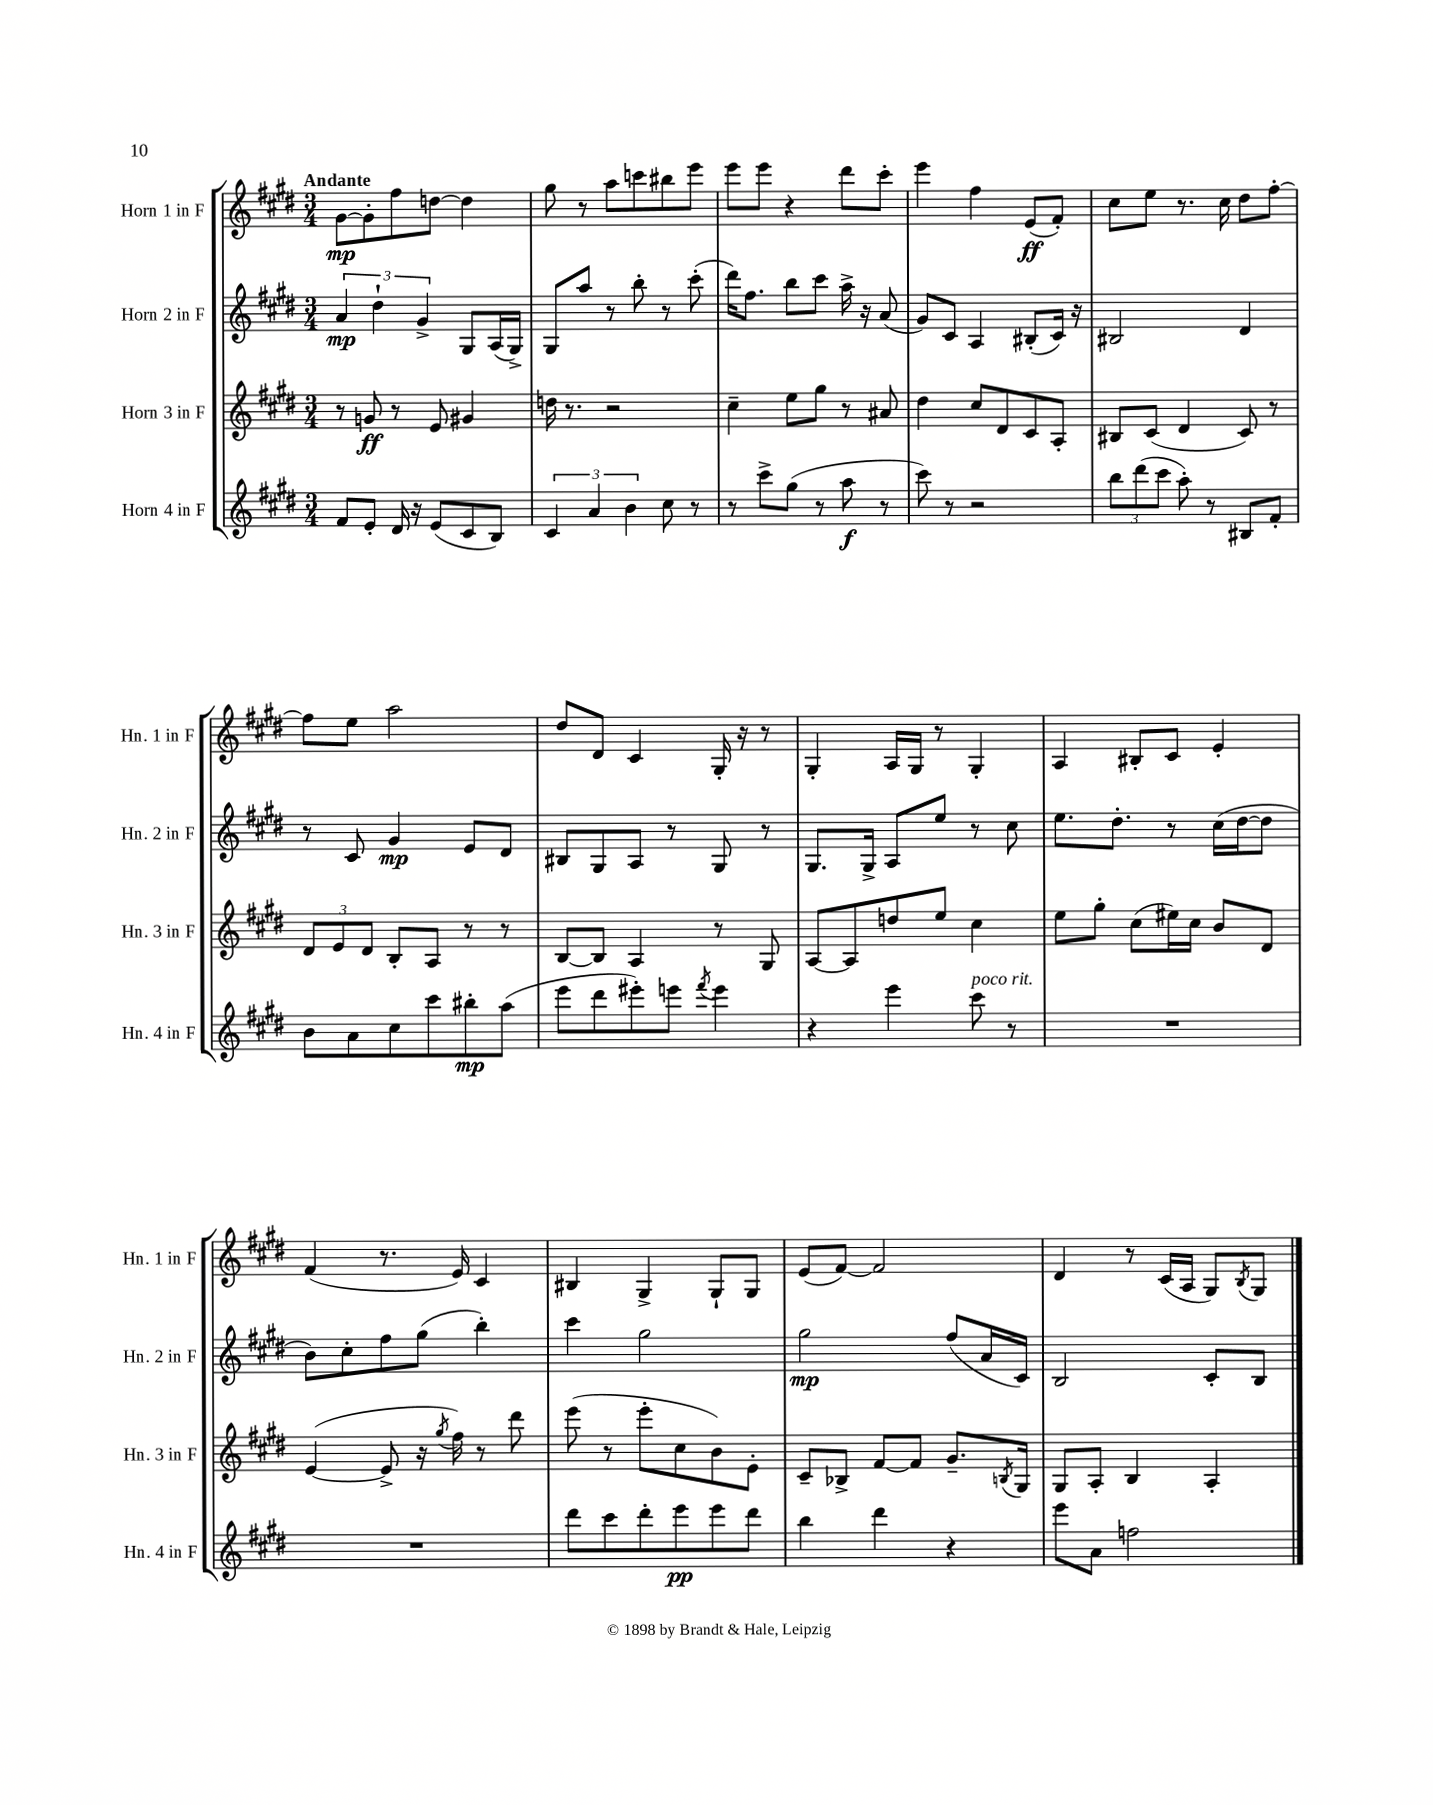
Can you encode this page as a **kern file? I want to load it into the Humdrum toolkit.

**kern	**kern	**kern	**kern
*staff4	*staff3	*staff2	*staff1
*clefG2	*clefG2	*clefG2	*clefG2
*k[f#c#g#d#]	*k[f#c#g#d#]	*k[f#c#g#d#]	*k[f#c#g#d#]
*M3/4	*M3/4	*M3/4	*M3/4
8f#	8r	6a	[8g#
8e'	8g	.	8g#']
.	.	6dd#`	.
16d#	8r	.	8ff#
16r	.	.	.
.	.	6g#^	.
(8e	8e	.	[8dd
8c#	4g#	8G#	4dd]
8B)	.	(16A	.
.	.	16G#^)	.
=	=	=	=
6c#	16dd	8G#	8gg#
.	8.r	.	.
.	.	8aa	8r
6a	.	.	.
.	2r	8r	8aa
6b	.	.	.
.	.	8bb'	8ccc
8cc#	.	8r	8bb#
8r	.	(8ccc#'	8eee
=	=	=	=
8r	4cc#~	16ddd#)	8eee
.	.	8.ff#	.
8ccc#^	.	.	8eee
(8gg#	8ee	8bb	4r
8r	8gg#	8ccc#	.
8aa	8r	16aa^	8ddd#
.	.	16r	.
8r	8a#	(8a	8ccc#'
=	=	=	=
8ccc#)	4dd#	8g#)	4eee
8r	.	8c#	.
2r	8cc#	4A	4ff#
.	8d#	.	.
.	8c#	(8B#'	(8e
.	8A'	16c#)	8f#')
.	.	16r	.
=	=	=	=
12bb	8B#	2B#	8cc#
(12ddd#	.	.	.
.	(8c#	.	8ee
12ccc#	.	.	.
8aa')	4d#	.	8.r
8r	.	.	.
.	.	.	16cc#
8B#	8c#)	4d#	8dd#
8f#'	8r	.	[8ff#'
=	=	=	=
8b	12d#	8r	8ff#]
.	12e	.	.
8a	.	8c#	8ee
.	12d#	.	.
8cc#	8B'	4g#	2aa
8ccc#	8A	.	.
8bb#'	8r	8e	.
(8aa	8r	8d#	.
=	=	=	=
8eee	[8B	8B#	8dd#
8ddd#	8B]	8G#	8d#
8eee#')	4A	8A	4c#
8eee	.	8r	.
8qfff#	.	.	.
4eee	8r	8G#	16G#'
.	.	.	16r
.	8G#	8r	8r
=	=	=	=
4r	[8A	8.G#	4G#'
.	8A]	.	.
.	.	16G#^	.
4eee	8dd	8A	16A
.	.	.	16G#
.	8ee	8ee	8r
8ccc#	4cc#	8r	4G#'
8r	.	8cc#	.
=	=	=	=
2.r	8ee	8.ee	4A
.	8gg#'	.	.
.	.	8.dd#'	.
.	(8cc#	.	8B#'
.	16ee#)	8r	8c#
.	16cc#	.	.
.	8b	(16cc#	4e'
.	.	[16dd#	.
.	8d#	8dd#]	.
=	=	=	=
2.r	([4e	8b)	(4f#
.	.	8cc#'	.
.	8e^]	8ff#	8.r
.	16r	(8gg#	.
.	8qgg#	.	.
.	16ff#)	.	16e)
.	8r	4bb')	4c#
.	8ddd#	.	.
=	=	=	=
8ddd#	(8eee	4ccc#	4B#
8ccc#	8r	.	.
8ddd#'	8eee'	2gg#	4G#^
8eee	8cc#	.	.
8eee	8b)	.	8G#`
8ddd#	8e'	.	8G#
=	=	=	=
4bb	8c#~	2gg#	(8e
.	8B-^	.	[8f#)
4ddd#	[8f#	.	2f#]
.	8f#]	.	.
4r	8.g#~	(8ff#	.
.	.	16a	.
.	8qB	.	.
.	16G#	16c#)	.
=	=	=	=
8eee	8G#	2B	4d#
8a	8A'	.	.
2ff	4B	.	8r
.	.	.	(16c#
.	.	.	16A
.	4A'	8c#'	8G#)
.	.	.	8qB
.	.	8B	8G#
==	==	==	==
*-	*-	*-	*-
